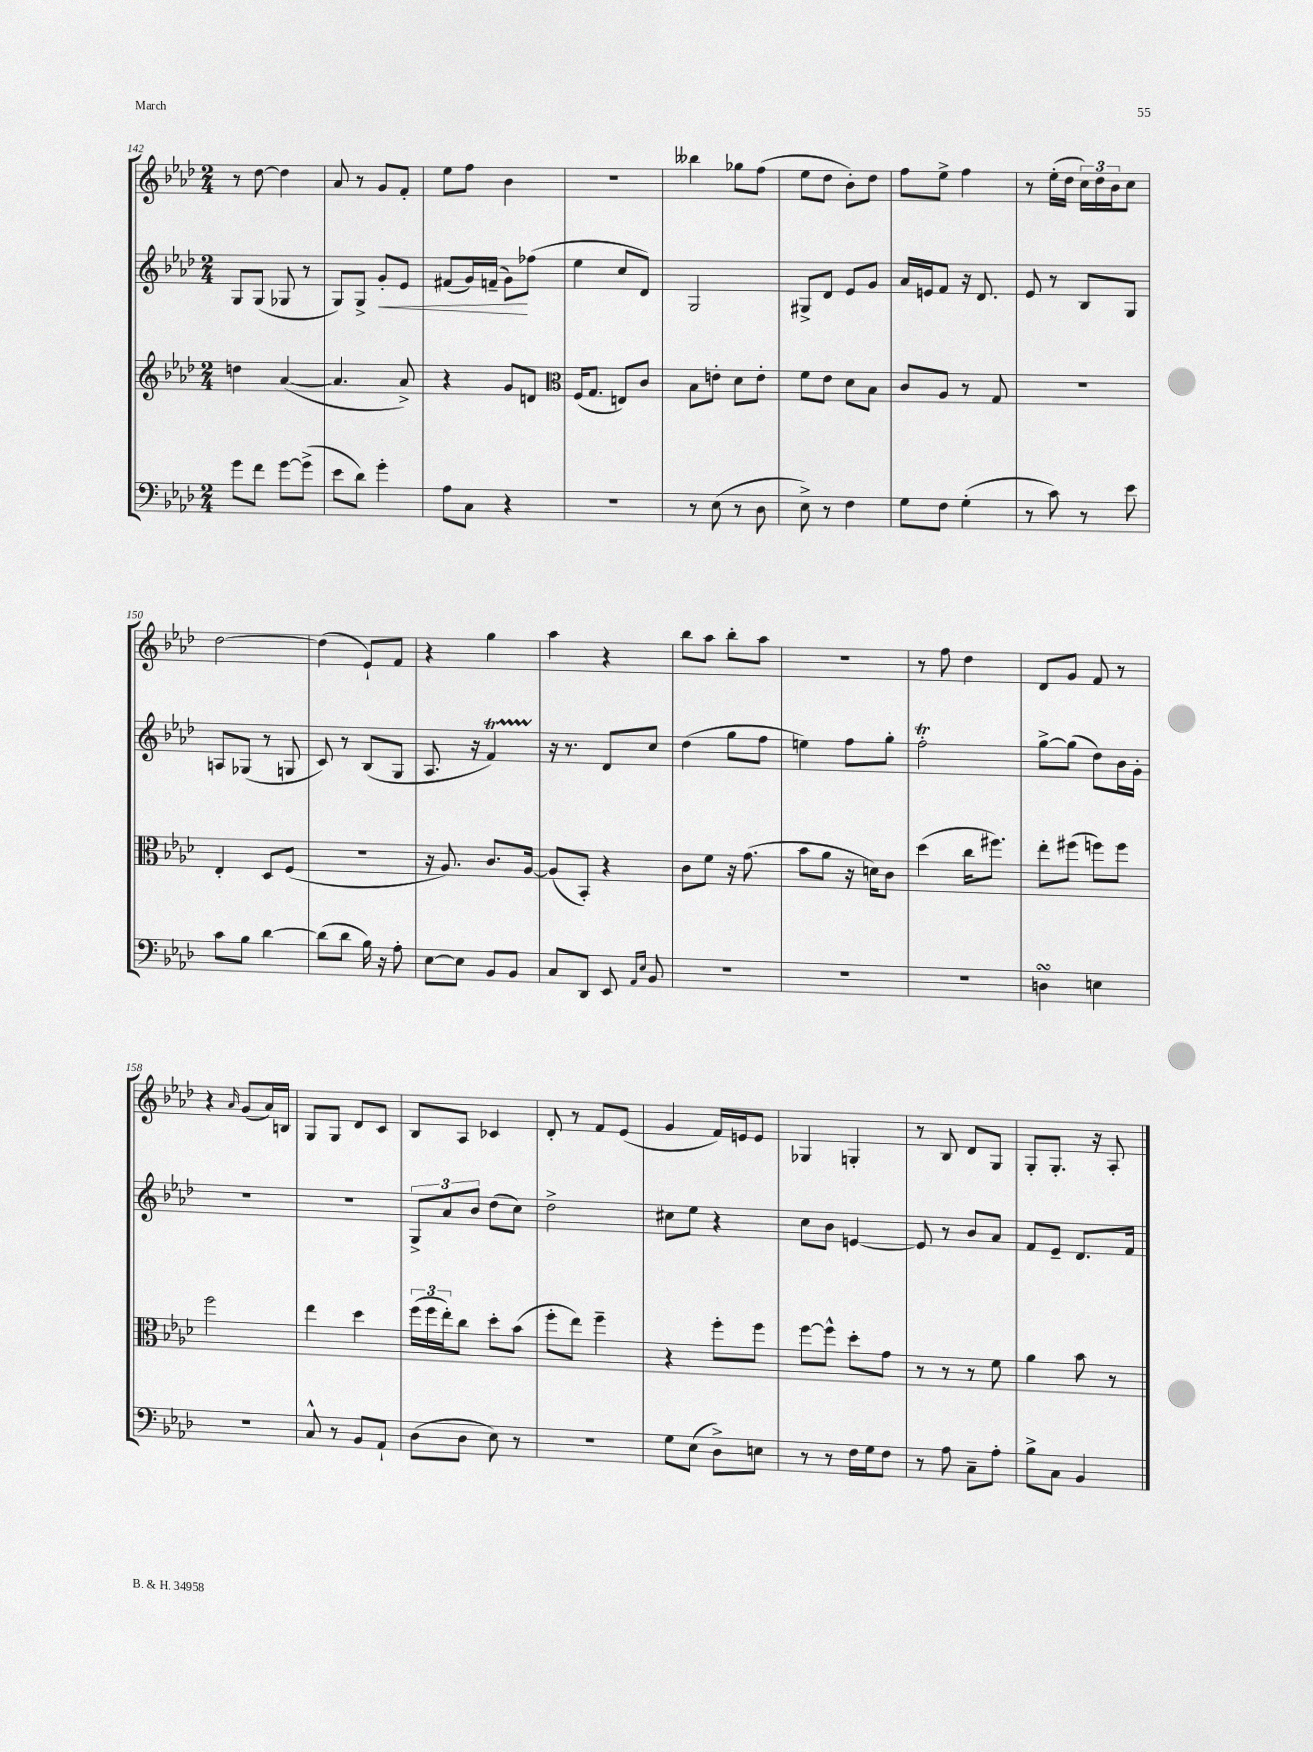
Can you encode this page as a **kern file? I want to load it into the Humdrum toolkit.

**kern	**kern	**kern	**kern
*staff4	*staff3	*staff2	*staff1
*clefF4	*clefG2	*clefG2	*clefG2
*k[b-e-a-d-]	*k[b-e-a-d-]	*k[b-e-a-d-]	*k[b-e-a-d-]
*M2/4	*M2/4	*M2/4	*M2/4
8g\L	4dd\	8G/L	8r
8f\J	.	(8G/J	[8dd-\
[8g\L	([4a-/	8G-/	4dd-\]
(8g^\]J	.	8r	.
=	=	=	=
8e-\L	4.a-/]	8G/L)	8a-/
8d-\J)	.	8G^/J	8r
4g'\	.	8g'/L	8g/L
.	8a-^/)	8e-/J	8f'/J
=	=	=	=
8A-\L	4r	(8f#/L	8ee-\L
8C\J	.	16g/L)	8ff\J
.	.	(16f~/JJ	.
4r	8g/L	8g\L)	4b-\
.	8d/J	(8ff-\J	.
=	=	=	=
*	*clefC3	*	*
2r	(16F/LK	4ee-\	2r
.	8.G/J	.	.
.	8E/L)	8cc/L	.
.	8c/J	8d-/J)	.
=	=	=	=
8r	8B-\L	2G/	4bb--\
(8E-\	8e'\J	.	.
8r	8d-\L	.	8gg-\L
8D-\	8e'\J	.	(8ff\J
=	=	=	=
8E-^\)	8f\L	8G#^/L	8ee-\L
8r	8e-\J	8d-/J	8dd-\J
4F\	8d-\L	8e-/L	8b-'\L)
.	8B-\J	8g/J	8dd-\J
=	=	=	=
8G\L	8c/L	16a-/LL	8ff\L
.	.	16e/J	.
8F\J	8A-/J	8f/J	8ee-^\J
(4G'\	8r	16r	4ff\
.	.	8.d-/	.
.	8G/	.	.
=	=	=	=
8r	2r	8e-/	8r
8c\)	.	8r	(16ee-'\LL
.	.	.	16dd-\JJ
8r	.	8B-/L	24cc\LL)
.	.	.	24dd-\
.	.	.	24b-\J
8e-\	.	8G/J	8cc\J
=	=	=	=
8c\L	4E-'/	8A/L	[2dd-\
8B-\J	.	(8G-/J	.
[4d-\	8D-/L	8r	.
.	(8F/J	8G/	.
=	=	=	=
(8d-\]L	2r	8c/)	(4dd-\]
8d-\J	.	8r	.
16B-\)	.	(8B-/L	8e-`/L)
16r	.	.	.
8A-'\	.	8G/J	8f/J
=	=	=	=
[8E-\L	16r	8.A-/	4r
.	8.A-/)	.	.
8E-\]J	.	.	.
.	.	16r	.
8BB-/L	8.c/L	4f/)	4gg\
8BB-/J	.	.	.
.	[16A-/Jk	.	.
=	=	=	=
8C/L	(8A-/]L	16r	4aa-\
.	.	8.r	.
8DD-/J	8BB-'/J)	.	.
8EE-/	4r	8d-/L	4r
16qqAA-/LL	.	.	.
16qqE-/JJ	.	.	.
8BB-/	.	8cc/J	.
=	=	=	=
2r	8c\L	(4dd-\	8bb-\L
.	8f\J	.	8aa-\J
.	16r	8gg\L	8bb-'\L
.	(8.g\	.	.
.	.	8ff\J	8aa-\J
=	=	=	=
2r	8b-\L	4ee\)	2r
.	8a-\J	.	.
.	16r	8ff\L	.
.	16d\LK)	.	.
.	8c\J	8gg'\J	.
=	=	=	=
2r	(4dd-\	2ff'\	8r
.	.	.	8ff\
.	16cc\LK	.	4dd-\
.	8.ff#\J)	.	.
=	=	=	=
4D\	8ee-'\L	[8gg^\L	8d-/L
.	(8ff#\J	(8gg\]J	8g/J
4E\	8ff\L)	8dd-\L)	8f/
.	8ff\J	16b-\L	8r
.	.	16g'\JJ	.
=	=	=	=
2r	2ff\	2r	4r
.	.	.	16qqa-/
.	.	.	(8g/L
.	.	.	16a-/L)
.	.	.	16B/JJ
=	=	=	=
8C^^/	4ee-\	2r	8G/L
8r	.	.	8G/J
8BB-/L	4dd-\	.	8d-/L
8AA-`/J	.	.	8c/J
=	=	=	=
(8D-\L	(24ff\LL	12G^/L	8B-/L
.	24ff\	.	.
.	24ee-'\J)	12a-/	.
8D-\J	8cc\J	.	8A-/J
.	.	12b-/J	.
8E-\)	8dd-'\L	(8dd-\L	4c-/
8r	(8b-\J	8cc\J)	.
=	=	=	=
2r	8ff'\L	2dd-^\	8d-'/
.	8ee-\J)	.	8r
.	4ff~\	.	8f/L
.	.	.	(8e-/J
=	=	=	=
8G\L	4r	8cc#\L	4g/
(8E-\J	.	8ee-\J	.
8D-^\L)	8ff'\L	4r	16f/LL)
.	.	.	16e/J
8E\J	8ff\J	.	8e/J
=	=	=	=
8r	[8ff\L	8cc\L	4G-/
8r	8ff^^\]J	8b-\J	.
16F\LL	8dd-'\L	[4e/	4G'/
16G\J	.	.	.
8F\J	8g\J	.	.
=	=	=	=
8r	8r	8e/]	8r
8A-\	8r	8r	8B-/
8C~\L	8r	8b-/L	8d-/L
8A-'\J	8f\	8a-/J	8G/J
=	=	=	=
8B-^\L	4a-\	8f/L	8G'/L
8C\J	.	8e-~/J	8.G'/J
4BB-/	8b-\	8.d-/L	.
.	.	.	16r
.	8r	.	8A-'/
.	.	16f/Jk	.
==	==	==	==
*-	*-	*-	*-
